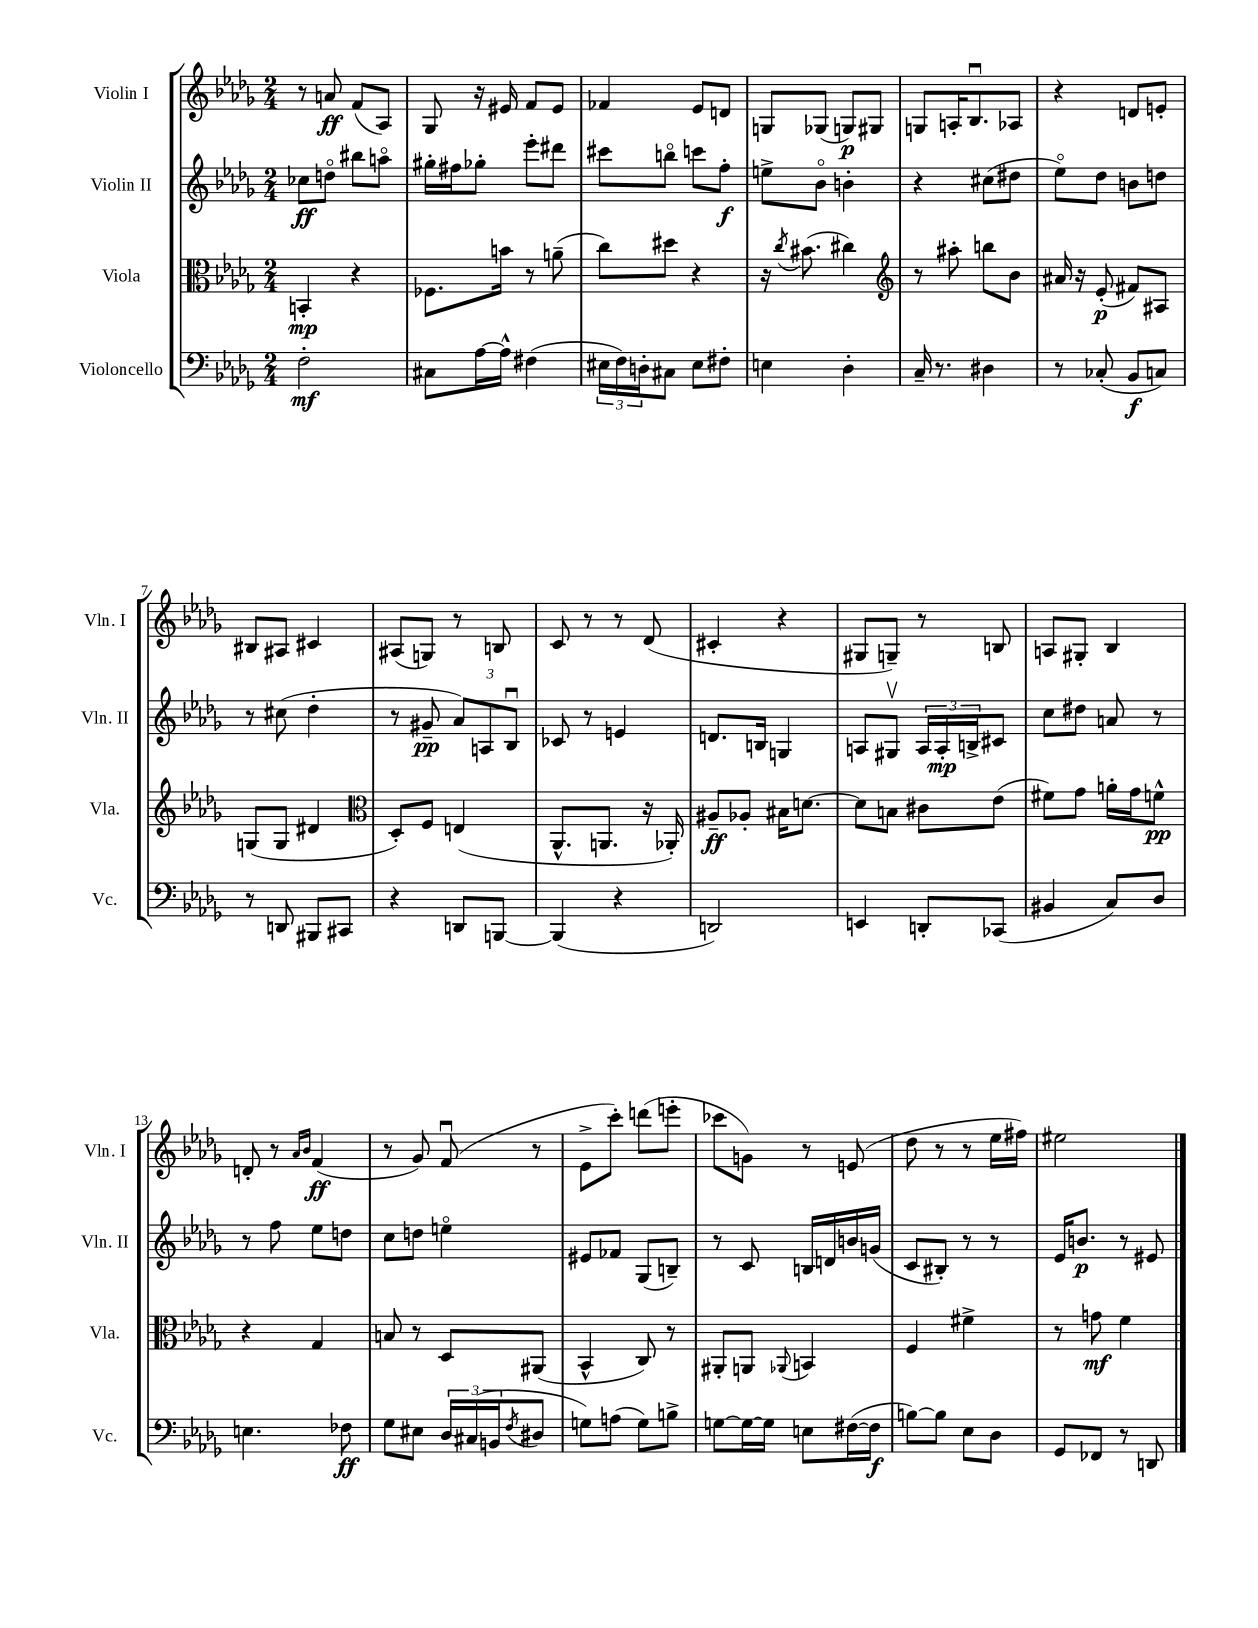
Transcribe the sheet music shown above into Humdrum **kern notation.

**kern	**kern	**kern	**kern
*staff4	*staff3	*staff2	*staff1
*clefF4	*clefC3	*clefG2	*clefG2
*k[b-e-a-d-g-]	*k[b-e-a-d-g-]	*k[b-e-a-d-g-]	*k[b-e-a-d-g-]
*M2/4	*M2/4	*M2/4	*M2/4
2F'	4BB'	8cc-	8r
.	.	8ddo	8a
.	4r	8bb#	(8f
.	.	8aao	8A-)
=	=	=	=
8C#	8.F-	16gg#'	8G-
.	.	16ff#	.
[16A-	.	8gg-'	16r
16A-^^]	16b	.	16e#
(4F#	8r	8eee-'	8f
.	(8a~	8ddd#	8e#
=	=	=	=
24E#	8cc)	8ccc#	4f-
24F)	.	.	.
24D'	.	.	.
8C#	8dd#	8bbo	.
8E#	4r	8ccc	8e-
8F#'	.	8ff'	8d
=	=	=	=
4E	16r	8ee^	8G
.	8qcc	.	.
.	(8.b#	.	.
.	.	8b-o	(8G-
4D-'	4cc#)	4b'	8G)
.	.	.	8G#
=	=	=	=
*	*clefG2	*	*
16C~	8r	4r	8G
8.r	.	.	.
.	8aa#'	.	16A'
.	.	.	8.B-u
4D#	8bb	(8cc#	.
.	8b-	8dd#	8A-
=	=	=	=
8r	16a#	8ee-o)	4r
.	16r	.	.
(8C-'	(8e-'	8dd-	.
8BB-	8f#)	8b	8d
8C)	8A#	8dd	8e'
=	=	=	=
8r	(8G	8r	8B#
8DD	8G	(8cc#	8A#
8BBB#	4d#	4dd-'	4c#
8CC#	.	.	.
=	=	=	=
*	*clefC3	*	*
4r	8D-')	8r	(8A#
.	8F	8g#~	8G)
8DD	(4E	12a-)	8r
.	.	12A	.
[8BBB	.	.	8B
.	.	12B-u	.
=	=	=	=
(4BBB]	8.AA-^^	8c-	8c
.	.	8r	8r
.	8.AA	.	.
4r	.	4e	8r
.	16r	.	(8d-
.	16AA-')	.	.
=	=	=	=
2DD)	8A#~	8.d	4c#'
.	8A-'	.	.
.	.	16B	.
.	16B#	4G	4r
.	[8.d	.	.
=	=	=	=
4EE	8d]	8A	8G#
.	8B	8G#v	8G~)
8DD'	8c#	24A	8r
.	.	24A'	.
.	.	24B^	.
(8CC-	(8e-	8c#	8B
=	=	=	=
4BB#	8f#)	8cc	8A
.	8g-	8dd#	8G#'
8C)	16a'	8a	4B-
.	16g-	.	.
8D-	8f^^	8r	.
=	=	=	=
4.E	4r	8r	8d'
.	.	8ff	8r
.	.	.	16qqa-
.	.	.	16qqb-
.	4G-	8ee-	(4f
8F-	.	8dd	.
=	=	=	=
8G-	8B	8cc	8r
8E#	8r	8dd	8g-)
24D-	8D-	4eeo	(8fu
(24C#	.	.	.
24BB	.	.	.
8qF	.	.	.
8D#	(8AA#	.	8r
=	=	=	=
8G)	4BB-^^	8e#	8e-^
(8A	.	8f-	8ccc')
8G)	8C)	(8G-	(8ddd
8B^	8r	8B~)	8eee'
=	=	=	=
[8G	8AA#'	8r	8ccc-
16G_	8AA	8c	8g)
16G]	.	.	.
.	8qqAA-	.	.
8E	4BB	16B	8r
.	.	16d	.
([16F#	.	16b	(8e
16F#]	.	(16g	.
=	=	=	=
[8B)	4F	8c	8dd-
8B]	.	8B#')	8r
8E-	4f#^	8r	8r
8D-	.	8r	16ee-
.	.	.	16ff#)
=	=	=	=
8GG-	8r	16e-	2ee#
.	.	8.b	.
8FF-	8g	.	.
8r	4f	8r	.
8DD	.	8e#	.
==	==	==	==
*-	*-	*-	*-
